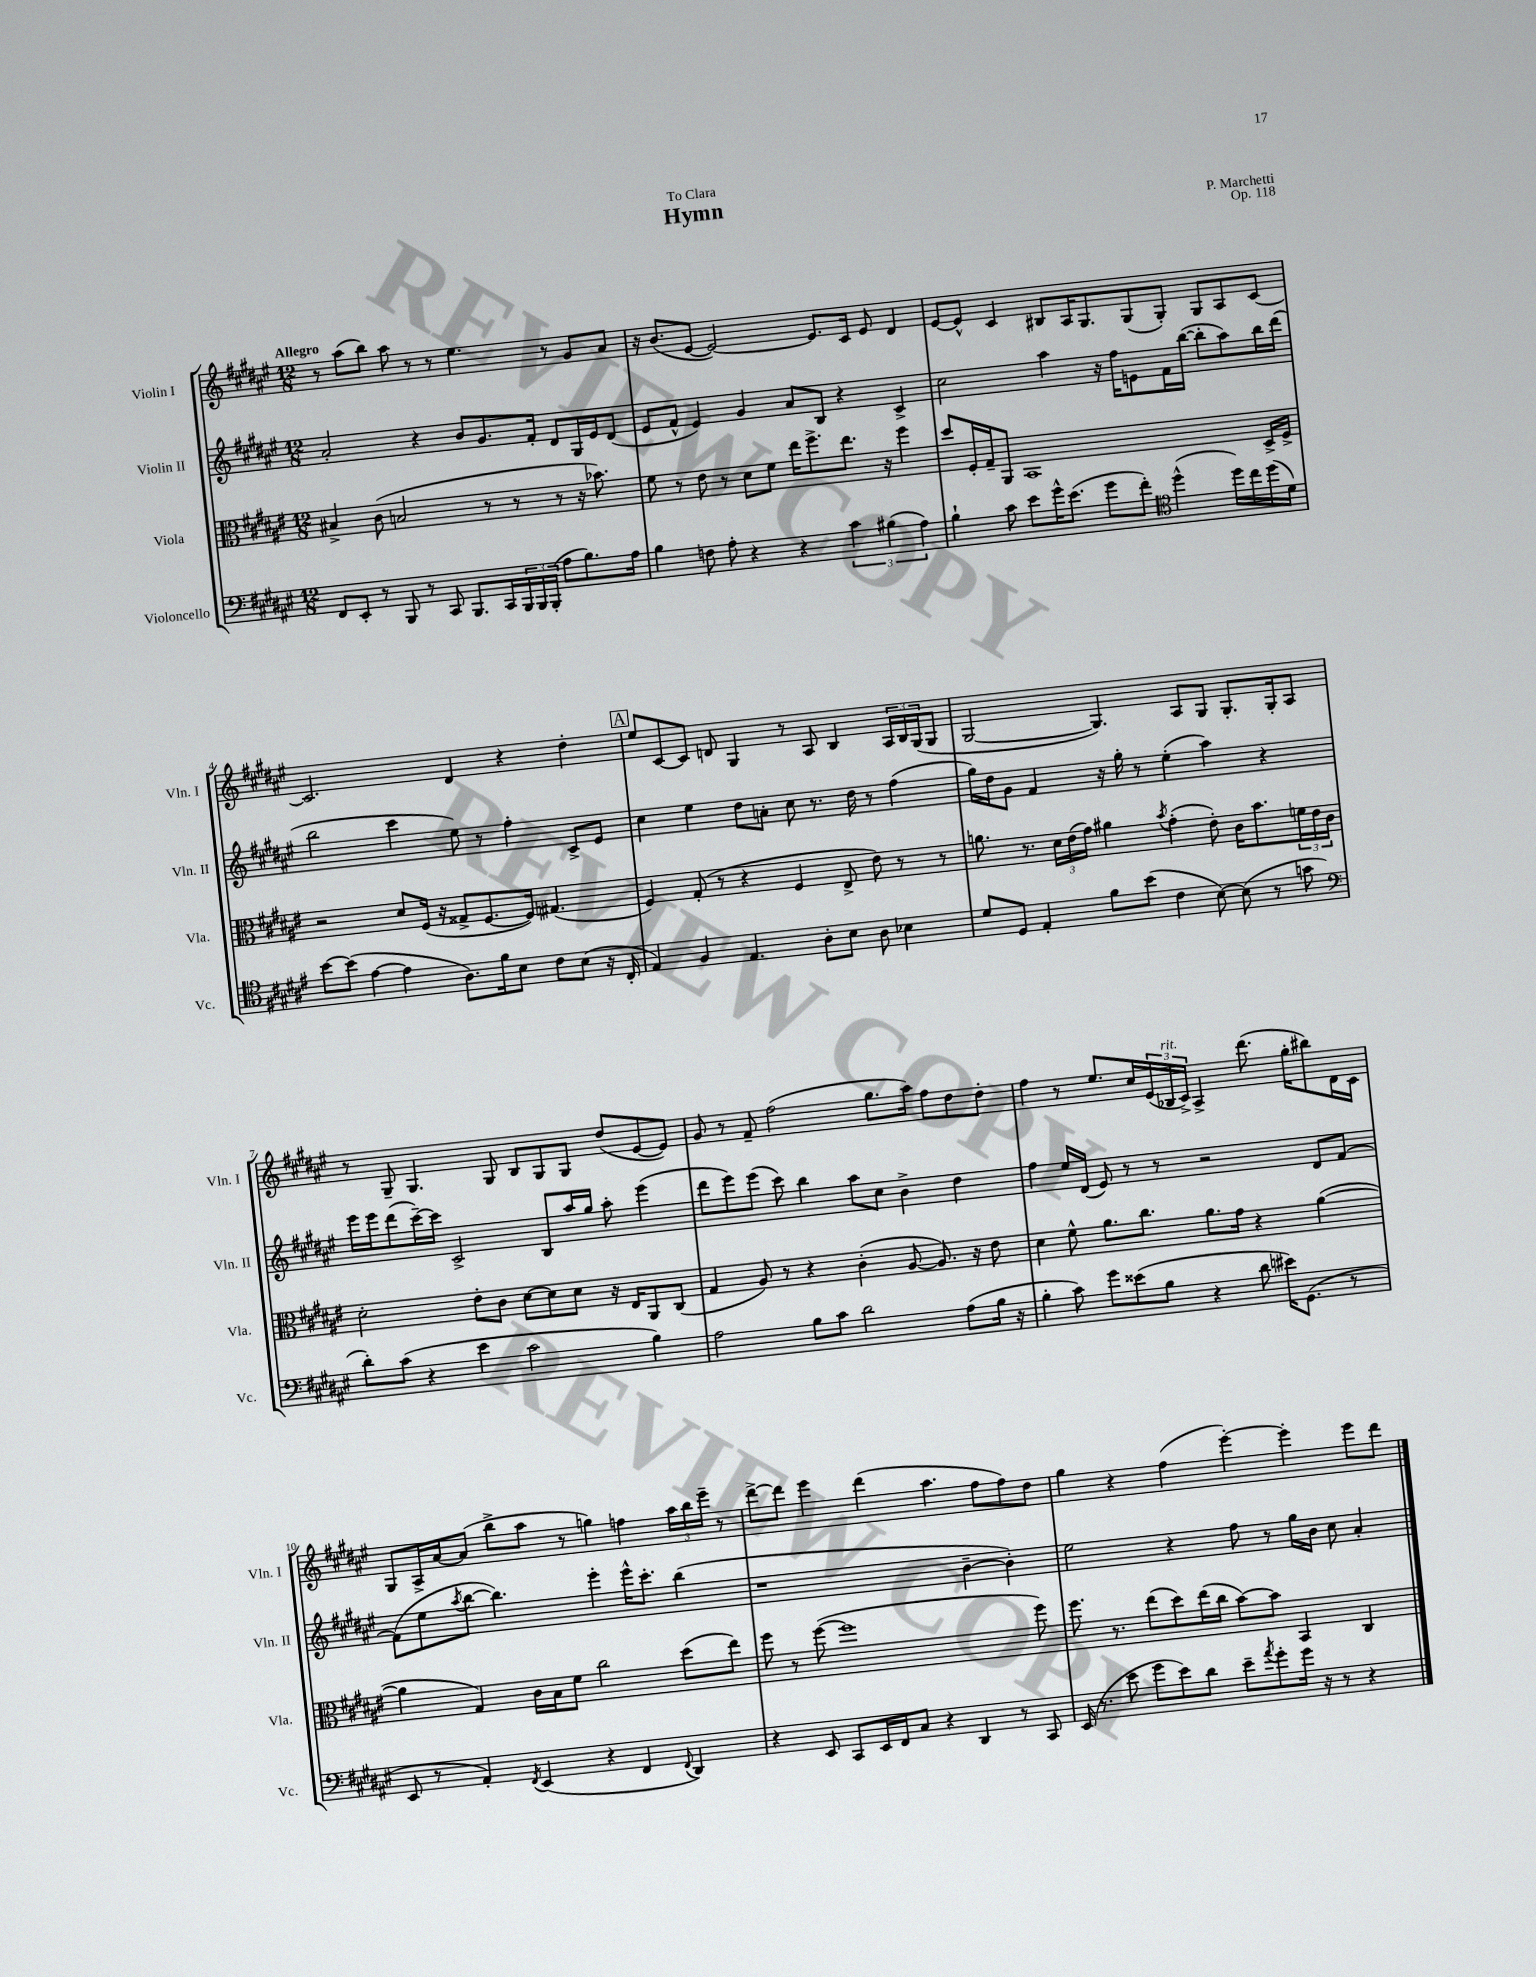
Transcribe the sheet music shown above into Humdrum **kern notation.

**kern	**kern	**kern	**kern
*part4	*part3	*part2	*part1
*staff4	*staff3	*staff2	*staff1
*I"Violoncello	*I"Viola	*I"Violin II	*I"Violin I
*I'Vc.	*I'Vla.	*I'Vln. II	*I'Vln. I
*clefF4	*clefC3	*clefG2	*clefG2
*k[f#c#g#d#a#e#]	*k[f#c#g#d#a#e#]	*k[f#c#g#d#a#e#]	*k[f#c#g#d#a#e#]
*M12/8	*M12/8	*M12/8	*M12/8
=1	=1	=1	=1
!	!	!	!LO:TX:a:B:t=Allegro
8FF#/L	4B#X^/	2a#'/	8r
8EE#'/J	.	.	(8aa#\L
8r	(8c#\	.	8bb\J)
8BBB/	2Bn/	.	8aa#\
8r	.	4r	8r
8CC#/	.	.	8r
8.BBB/L	.	8b/L	4.ee#\
.	8r	8.g#/	.
16CC#/L	.	.	.
24BBB/	8r	.	.
24BBB/	.	.	.
.	.	16f#'/Jk	.
(24BBB'/JJ	.	.	.
8A#\L	8r	8d#/L	8r
8.B\)	16r	16G#/L	8g#/L
.	8.b-X\)	16e#/J	.
.	.	(8d#/J	8a#/J
16A#\Jk	.	.	.
=2	=2	=2	=2
4B\	8f#\	8e#/L	16r
.	.	.	(8.b/L
.	8r	8f#^^/J	.
8Fn\	8e#\	4e#/)	[8e#/J
8A#'\	8r	.	2e#/_)
4r	8d#\L	4g#/	.
.	8f#\J	.	.
4r	16ee#\KL	8a#/L	.
.	8.ff#^\	.	.
.	.	8B/J	8.e#/L]
6c#\	8.ee#\J	4r	.
.	.	.	16c#/Jk
.	.	.	8e#/
(6B#X\	.	.	.
.	16r	.	.
.	4ff#\	4c#^/	4d#/
6A#\)	.	.	.
=3	=3	=3	=3
4B`\	8dd#/L	2cc#\	[8e#/L
.	16F#'/L	.	8e#^^/J]
.	16G#~/J	.	.
8c#\	8AA#/J	.	4c#/
8e#\L	1BB	.	.
16g#^^\K	.	4aa#\	8B#X/L
(8.e#\J	.	.	.
.	.	.	16A#/K
.	.	.	8.G#/
8g#\L	.	16r	.
.	.	16ff#\KL	.
8f#'\J)	.	8en\	(8G#/
*clefC4	*	*	*
(4dd#^^\	.	16f#\L	8G#'/J)
.	.	([16bb\JJ	.
.	.	8bb'\L]	8G#/L
16dd#\LL)	.	8aa#\)	8A#/
16cc#\	.	.	.
(16dd#\	16D#^/LL	16bb\L	[8c#/J
16d#\JJ)	16F#^/JJ	(16ddd#\JJ	.
!!LO:LB:g=z
=4	=4	=4	=4
[8b\L	2r	2bb\	2.c#/]
(8b\J]	.	.	.
[4e#\	.	.	.
4e#\]	8d#/L	4ccc#\	.
.	(16F#/Jk	.	.
.	16r	.	.
8.A#\L)	8G##X^/L	8ee#\)	4d#/
.	[8.F#/	8r	.
16f#\k	.	.	.
8B\J	.	4ff#'\	4r
.	16F#/Jk])	.	.
8c#\L	(4.G#X/	.	.
(8B\J	.	8c#^/L	4dd#'\
16r	.	8e#/J	.
16C#'/	.	.	.
!!LO:REH:place=s1:t=A
=5	=5	=5	=5
4E#/)	4F#/)	4cc#\	8ee#/L
.	.	.	[8c#/
4F#/	(8G#'/	4ee#\	8c#/J]
.	8r	.	8dn/
4.E#/	4r	8dd#\L	4G#/
.	.	8an'\J	.
.	4F#/	8cc#\	8r
8A#'\L	.	8.r	8A#/
8B\J	8E#^/	.	4B/
.	.	16dd#\	.
8A#\	8e#\)	8r	.
4B-X\	8r	(4ff#\	24A#/LL
.	.	.	24B/
.	.	.	(24G#/J
.	8r	.	8G#/J
=6	=6	=6	=6
8d#/L	8.an\	16gg#\LL)	[2G#/
.	.	16dd#\J	.
8D#/J	.	8g#\J	.
.	8.r	.	.
4E#'/	.	4f#/	.
.	24d#\LL	.	.
.	(24e#\	.	.
.	24g#\JJ)	.	.
8f#\L	4a#X\	16r	4.G#/])
.	.	16gg#'\	.
(8b\J	.	8r	.
.	8qb/	.	.
4c#\	(4g#'\	(4ee#'\	.
.	.	.	8A#/L
[8B\)	8e#'\)	4aa#\)	8G#/J
(8B\]	16c#\KL	.	8.G#'/L
.	8.b\	.	.
8r	.	4r	.
.	.	.	16G#'/k
8gn\	24fn\L	.	8A#/J
.	24e#\	.	.
.	24c#\JJ	.	.
!!LO:LB:g=z
=7	=7	=7	=7
*clefF4	*	*	*
8d#'\L)	2d#'\	16eee#\LL	8r
.	.	16eee#\J	.
(8c#\J	.	(8ddd#\	8G#~/
4r	.	[16ccc#~\L)	4.G#/
.	.	16ccc#\JJ]	.
.	.	2c#^/	.
4e#\	8e#'\L	.	.
.	8c#\J	.	8G#/
2c#\	[8d#\L	.	8B/L
.	8d#\]	8B/L	8G#/
.	8d#\J	16aa#/L	8G#/J
.	.	16gg#/JJ	.
.	16r	8aa#'\	(8dd#/L
.	16E#/KL	.	.
4B\)	8AA#/	(4eee#\	[8e#/
.	(8C#/J	.	8e#/J])
=8	=8	=8	=8
2A#\	4G#/	8ddd#\L	8g#/
.	.	8eee#\)	8r
.	8A#/)	(8eee#\J	8f#~/
.	8r	8ccc#\)	(2ff#\
8B\L	4r	4bb\	.
8c#\J	.	.	.
2d#\	(4c#'\	8aa#\L	.
.	.	8cc#\J	8.gg#\L
.	[8A#/	4b^\	.
.	.	.	16aa#\Jk)
.	8.A#/])	.	8ff#\L
(8A#\L	.	4dd#\	8dd#\
.	16r	.	.
16B\Jk	8e#\	.	8dd#'\J
16r	.	.	.
=9	=9	=9	=9
4B'\	4d#\	4ff#\	4ff#\
8c#\)	8f#^^\	16ee#/LL	8r
.	.	(16d#/JJ	.
8g#\L	8.a#\L	8e#/)	8.ee#/L
(8e##X\	.	8r	.
.	8.cc#\J	.	16cc#/L
8B\J	.	8r	(24e#/
!	!	!	!LO:TX:a:i:t=rit.
.	.	.	24B-X/
.	.	.	24c#^/JJ)
4r	8.a#\L	2r	4A#^/
.	16g#\Jk	.	.
8d#\	4r	.	(8.ddd#\
16e#X\KL)	.	.	.
(8.GG#\J	.	.	16gg#'\KL
.	([4a#\	8d#/L	8bb#X\)
8r	.	[8f#/J	16d#\L
.	.	.	16c#\JJ
!!LO:LB:g=z
=10	=10	=10	=10
8EE#/	4a#\]	(8f#\L]	8G#/L
8r	.	8ee#\	16A#^/L
.	.	.	[16a#/J
.	.	8qaa#/	.
4AA#'/)	4G#/)	[8bb\J	(8a#/J]
.	.	4.bb\])	8bb^\L
8qFF#/	.	.	.
(4EE#/	16c#\LL	.	8aa#\J
.	16B\J	.	.
.	8f#\J	.	8r
4r	2cc#\	4eee#'\	4ggn\)
4FF#/	.	16eee#^^\KL	4ffn\
.	.	8.ccc#'\J	.
8qqFF#/	.	.	.
4DD#/)	(8dd#\L	(4bb\	24aa#\LL
.	.	.	24bb\
.	.	.	24eee#~\JJ
.	8ee#\J)	.	8r
=11	=11	=11	=11
4r	8ff#\	1r	[8ddd#^\L
.	8r	.	8ddd#\J]
8EE#/	([8ff#\	.	4eee#\
8CC#/L	1ff#]	.	.
16EE#/L	.	.	(4ddd#\
16FF#/J	.	.	.
8C#/J	.	.	.
4r	.	.	4.aa#\
4DD#/	.	[4b~\	.
.	.	.	8ff#\L
8r	.	4b'\])	8ff#\)
8CC#/	8ff#\)	.	8dd#\J
=12	=12	=12	=12
(16EE#/	8.ff#\	2ee#\	4gg#\
8.r	.	.	.
.	8.r	.	.
8e#\	.	.	4r
8g#\L	(8ee#\L	.	.
8e#\)	8dd#\)	4r	(4ff#\
8d#\J	(16ee#\L	.	.
.	16cc#\JJ	.	.
8e#~\L	[8b\L)	8ff#\	[4eee#'\)
8qa#/	.	.	.
8g#'\	8b\J]	8r	.
16g#\Jk	4BB/	16gg#\LL	4eee#'\]
16r	.	16b\JJ	.
8r	.	8cc#\	.
4r	4C#/	4a#'/	8eee#\L
.	.	.	8ddd#\J
==	==	==	==
*-	*-	*-	*-
